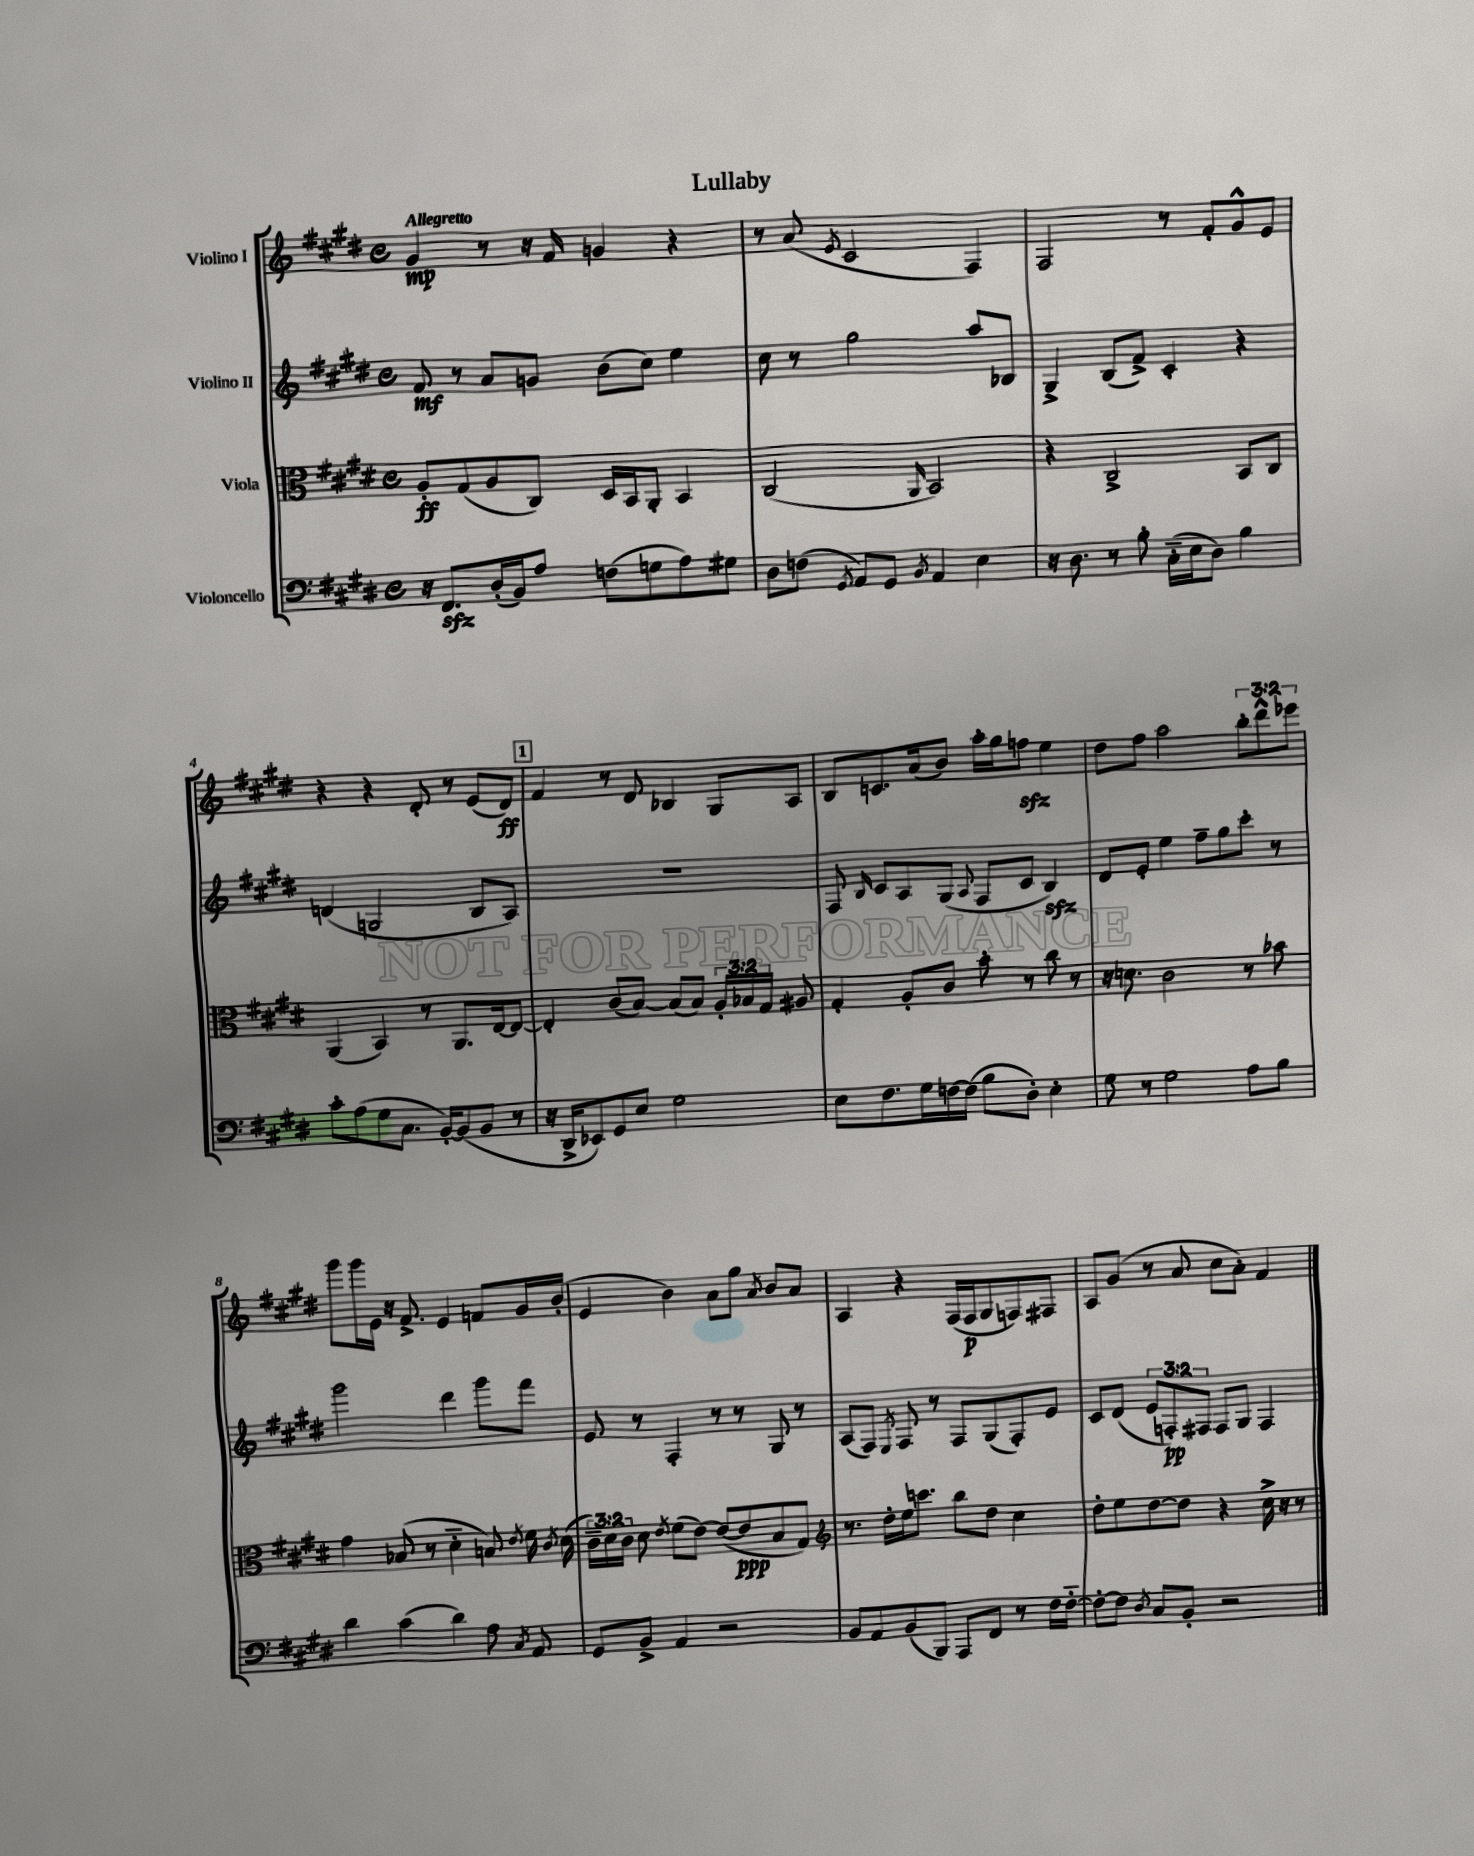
\header { title = "Lullaby" }
<<
\new StaffGroup <<
\new Staff = "s0" \with { instrumentName = "Violino I" } {
    \clef treble \key e \major \defaultTimeSignature \time 4/4 \override Staff.TupletNumber.text = #tuplet-number::calc-fraction-text \tempo "Allegretto"
    \autoBeamOff gis'4\mp r8 r16 fis'16 g'4 r4 |
    r8 a'8( \acciaccatura { e'8 } cis'2 fis4) |
    fis2 r8 fis'8[-. gis'8-^ e'8] |
    r4 r4 dis'8-. r8 e'8[( dis'8]\ff) |
    \mark \markup { \box "1" } fis'4 r8 dis'8 bes4 gis8[ a8] |
    b8[ c'8. a'16( b'8]) a''16[-. gis''16 f''8]\sfz e''4 |
    dis''8[ fis''8] a''2 \tuplet 3/2 { b''8[-. dis'''8-^ ees'''8] } |
    gis'''8[ gis'''16 e'16] r16 fis'8.-> e'4 f'8[ gis'16 b'16]-.( |
    e'4 b'4) a'8[ gis''8] \acciaccatura { a'8 } b'8[ a'8] |
    a4 r4 fis16[( fis16\p gis8 f8) fis8] |
    a8[ gis'8]( r8 a'8 cis''8[ a'8]-.) fis'4 \bar "|." |
}
\new Staff = "s1" \with { instrumentName = "Violino II" } {
    \clef treble \key e \major \defaultTimeSignature \time 4/4 \override Staff.TupletNumber.text = #tuplet-number::calc-fraction-text
    \autoBeamOff fis'8\mf r8 a'8[ g'8] b'8[( cis''8]) e''4 |
    cis''8 r8 gis''2 a''8[ bes8] |
    gis4-> b8[( fis'8]->) cis'4-. r4 |
    d'4( g2 b8[ a8]) |
    \mark \markup { \box "1" } R1 |
    fis8 \grace { b16 } cis'8[ a8 gis8]( \appoggiatura { a8 } fis8[ cis'8] b4\sfz) |
    dis'8[ e'8]-. e''4 fis''8[-- gis''8 cis'''8]-. r8 |
    gis'''2 dis'''4 gis'''8[ fis'''8] |
    e'8 r8 fis4-. r8 r8 gis8 r8 |
    a8[( fis8]) \acciaccatura { e8 } fis8 r8 fis8[ gis8( fis8-.) e'8] |
    cis'8[ dis'8]( \tuplet 3/2 { e'8[ f8-.\pp) fis8] } fis8[ gis8] fis4 \bar "|." |
}
\new Staff = "s2" \with { instrumentName = "Viola" } {
    \clef alto \key e \major \defaultTimeSignature \time 4/4 \override Staff.TupletNumber.text = #tuplet-number::calc-fraction-text
    \autoBeamOff a8[-.\ff gis8( a8 cis8]) dis16[ b,16 a,8]-. b,4 |
    cis2( \grace { a,16 } b,2) |
    r4 cis2-> b,8[ cis8] |
    a,4( b,4) r8 a,8.[ e16~ e8]~ |
    \mark \markup { \box "1" } e4-. cis'8[( b8]~) b8[( b8]) \tuplet 3/2 { a16[-. bes16 gis16] } ais8 |
    gis4-. a8[-. cis'8] b'8-. r8 cis''8 r8 |
    r16 d'8. cis'2 r8 bes'8 |
    gis'4 bes8( r8 dis'4-_ b8) \acciaccatura { e'8 } fis'16 \acciaccatura { cis'8 } dis'16( |
    \tuplet 3/2 { cis'16[--) dis'16 cis'16] } dis'8 \acciaccatura { e'8 } fis'8[( e'8]~) e'8[~( e'8\ppp b8 gis8]) |
    \clef treble r8. dis''16[-. e''16 c'''8.] b''8[ dis''8] cis''4 |
    dis''8[-. e''8 dis''8~ dis''8] r4 cis''16-> r16 r8 \bar "|." |
}
\new Staff = "s3" \with { instrumentName = "Violoncello" } {
    \clef bass \key e \major \defaultTimeSignature \time 4/4
    \autoBeamOff r16 fis,8.[\sfz dis16-.( b,16) a8] f8[( g8 a8) gis8] |
    dis8[ f8]( \acciaccatura { gis,8 } a,8[) gis,8] \acciaccatura { b,8 } a,4 e4 |
    r16 dis8. r8 b8-. cis16[-_( e16 dis8]) b4 |
    cis'8[-. a8( gis8 cis8.] b,16[~-.) b,8( b,8] r8 |
    \mark \markup { \box "1" } r16 dis,16[-> ees,8) gis,8 e8] gis2 |
    e8[ fis8. gis16 f16~ f16]( b8[ dis8]-.) e4-. |
    gis8 r8 gis2 a8[ b8] |
    dis'4 cis'4( dis'4) a8 \acciaccatura { cis8 } a,8 |
    gis,8[ b,8]-> a,4 r2 |
    b,8[ a,8 b,8( b,,8]) a,,8[ fis,8] r8 fis16[ fis16]~-_ |
    fis8[~-. fis8] \acciaccatura { dis8 } cis8[ b,8]-. r2 \bar "|." |
}
>>
>>
